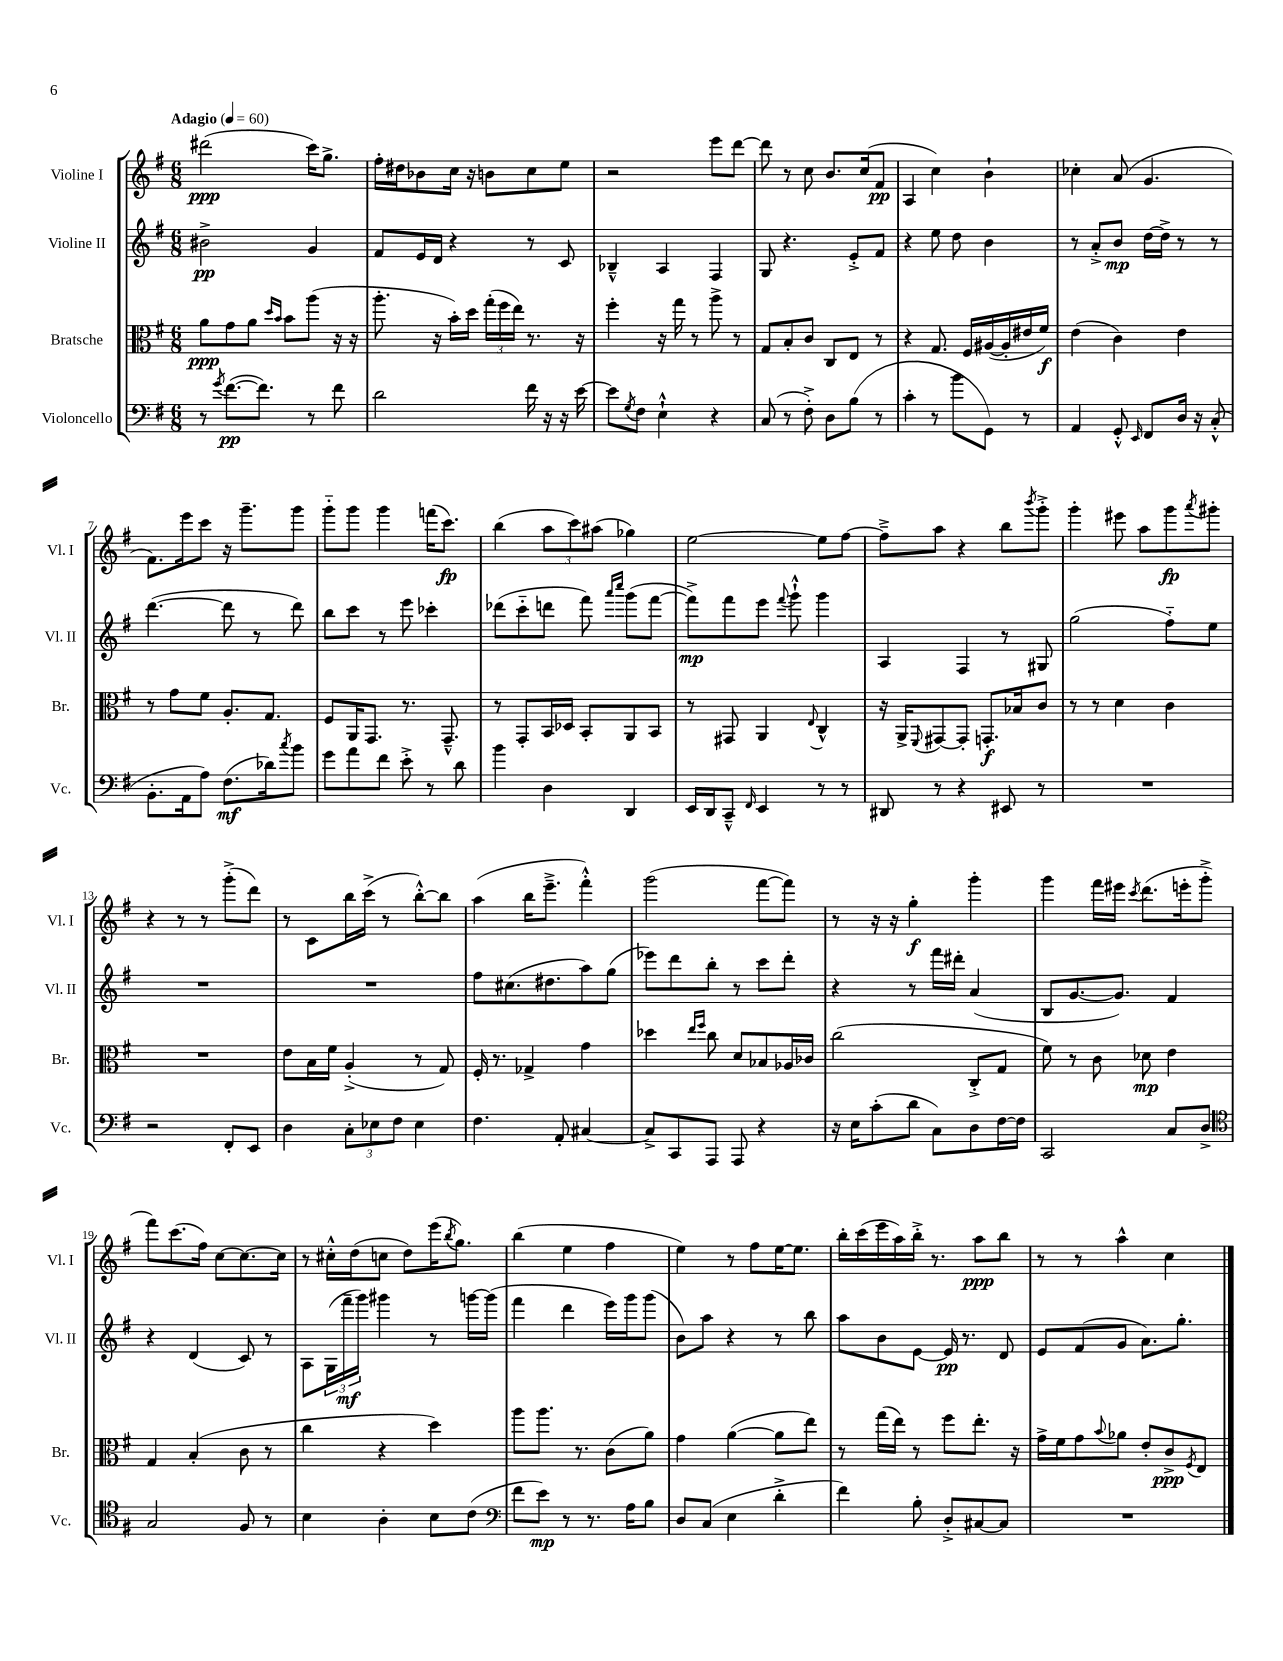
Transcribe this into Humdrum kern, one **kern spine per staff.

**kern	**kern	**kern	**kern
*staff4	*staff3	*staff2	*staff1
*clefF4	*clefC3	*clefG2	*clefG2
*k[f#]	*k[f#]	*k[f#]	*k[f#]
*M6/8	*M6/8	*M6/8	*M6/8
*MM60	*MM60	*MM60	*MM60
8r	8a	2b#^	(2ddd#
8qg	.	.	.
([8.f#	8g	.	.
.	8a	.	.
8.f#])	.	.	.
.	16qqdd	.	.
.	16qqb	.	.
.	8b	.	.
8r	(8aa	4g	16ccc)
.	.	.	8.gg^
8f#	16r	.	.
.	16r	.	.
=	=	=	=
2d	8.aa'	8f#	16ff#'
.	.	.	16dd#
.	.	16e	8b-
.	16r	16d	.
.	16b')	4r	16cc
.	16dd	.	16r
.	(24gg'	.	8b
.	24ff#	.	.
.	24ee)	.	.
16f#	8.r	8r	8cc
16r	.	.	.
16r	.	8c	8ee
[16e	16r	.	.
=	=	=	=
8e]	4ff#'	4B-~^^	2r
8qG	.	.	.
8F#	.	.	.
4E`^^	16r	4A	.
.	16gg	.	.
.	8r	.	.
4r	8aa^	4F#	8eee
.	8r	.	[8ddd
=	=	=	=
(8C	8G	8G	8ddd]
8r	8B'	4.r	8r
8F#'^)	8c	.	8cc
8D	8C	.	8.b
(8B	8E	8e'^	.
.	.	.	(16cc
8r	8r	8f#	8f#
=	=	=	=
4c'	4r	4r	4A
8r	8.G	8ee	4cc)
8b	.	8dd	.
.	16F#	.	.
8GG)	([16A#	4b	4b`
.	16A#']	.	.
8r	16e#	.	.
.	16f#)	.	.
=	=	=	=
4AA	(4e	8r	4cc-'
.	.	8a'^	.
8GG'^^	4c)	8b	(8a
16qqEE	.	.	.
8FF#	.	[16dd	4.g
.	.	16dd^]	.
16D	4e	8r	.
16r	.	.	.
(8C'^^	.	8r	.
=	=	=	=
8.BB'	8r	([4.ddd	8.f#)
.	8g	.	.
16AA	.	.	16eee
8A)	8f#	.	8ccc
(8.F#	8.A'	8ddd]	16r
.	.	.	8.ggg~
.	.	8r	.
16d-)	8.G	.	.
8qcc	.	.	.
8b	.	8ddd)	8ggg
=	=	=	=
8g	8F#	8bb	8ggg'~
8a	16AA	8ccc	8ggg
.	8.GG	.	.
8f#	.	8r	4ggg
8e'^	8.r	8eee	.
8r	.	4ccc-'	(16fff
.	8.GG~^^	.	8.ccc)
8d	.	.	.
=	=	=	=
4b	8r	(8ddd-	(4bb
.	8GG'	8ccc'~	.
4D	16BB	8ddd	12aa
.	16D-	.	.
.	.	.	12ccc)
.	8BB'	8fff#)	.
.	.	.	(12aa#
.	.	16qqaaa	.
.	.	16qqcccc	.
4DD	8AA	(8ggg	4gg-)
.	8BB	[8fff#	.
=	=	=	=
16EE	8r	8fff#^])	[2ee
16DD	.	.	.
8CC~^^	8GG#	8fff#	.
16qqFF#	.	.	.
4EE	4AA	8eee	.
.	.	8qqfff#	.
.	.	8ggg`^^	.
.	8qqE	.	.
8r	4C^^	4ggg	8ee]
8r	.	.	[8ff#
=	=	=	=
8DD#	16r	4A	8ff#~^]
.	16AA^	.	.
.	8qqFF#	.	.
8r	[8GG#	.	8aa
4r	8GG#']	4F#	4r
.	8.GG'	.	.
8EE#	.	8r	8bb
.	16B-	.	.
.	.	.	8qbbb
8r	8c	8G#	8ggg'^
=	=	=	=
2.r	8r	(2gg	4ggg'
.	8r	.	.
.	4d	.	8eee#
.	.	.	8aa
.	4c	8ff#'~)	8ggg
.	.	.	8qaaa
.	.	8ee	8ggg#'
=	=	=	=
2r	2.r	2.r	4r
.	.	.	8r
.	.	.	8r
8FF#'	.	.	(8ggg'^
8EE	.	.	8ddd)
=	=	=	=
4D	8e	2.r	8r
.	16B	.	8c
.	16f#	.	.
12C'	(4A'^	.	16bb
.	.	.	(16ccc^
12E-	.	.	.
.	.	.	8r
12F#	.	.	.
4E-	8r	.	[8bb'^^)
.	8G)	.	8bb]
=	=	=	=
4.F#	16F#'	8ff#	(4aa
.	8.r	.	.
.	.	(8.cc#	.
.	4G-^	.	16bb
.	.	8.dd#	8.eee~^
8AA'	.	.	.
[4C#	4g	8aa)	4fff#'^^)
.	.	(8gg	.
=	=	=	=
8C#^]	4dd-	8eee-)	(2ggg
8CC	.	8ddd	.
.	16qqee	.	.
.	16qqff#	.	.
8AAA	8cc	8bb'	.
8AAA	8d	8r	.
4r	8B-	8ccc	[8fff#
.	16A-	8ddd'	8fff#])
.	16c-	.	.
=	=	=	=
16r	(2cc	4r	8r
16E	.	.	.
(8c'	.	.	16r
.	.	.	16r
8d	.	8r	4gg'
8C)	.	16fff#	.
.	.	16ddd#'	.
8D	8C'^	(4a	4ggg'
[16F#	8G	.	.
16F#]	.	.	.
=	=	=	=
2CC	8f#)	8B	4ggg
.	8r	[8.g	.
.	8c	.	16fff#
.	.	8.g])	16eee#
.	.	.	8qccc
.	8d-	.	(8.ddd
8C	4e	4f#	.
.	.	.	16eee'
8D^	.	.	8ggg'^
=	=	=	=
*clefC4	*	*	*
2G	4G	4r	8fff#)
.	.	.	(8.ccc
.	(4B'	(4d	.
.	.	.	16ff#)
.	.	.	[8cc
8F#	8c	8c)	8.cc_
8r	8r	8r	.
.	.	.	16cc]
=	=	=	=
4B	4cc	8A	8r
.	.	(24G	16cc#'^^
.	.	24fff#~	.
.	.	.	(16dd
.	.	24ggg)	.
4A'	4r	4ggg#	8cc
.	.	.	8dd)
8B	4dd)	8r	(16eee
.	.	.	8qbb
.	.	.	8.gg)
(8c	.	[16ggg	.
.	.	(16ggg]	.
=	=	=	=
*clefF4	*	*	*
8f#	8aa	4fff#	(4bb
8e)	8.aa	.	.
8r	.	4ddd	4ee
.	8.r	.	.
8.r	.	.	.
.	(8c	16eee)	4ff#
16A	.	16ggg	.
8B	8a)	(8ggg	.
=	=	=	=
8D	4g	8b)	4ee)
(8C	.	8aa	.
4E	([4a	4r	8r
.	.	.	8ff#
4d'^	8a]	8r	[16ee
.	.	.	8.ee]
.	8ee)	8bb	.
=	=	=	=
4f#)	8r	8aa	16bb'
.	.	.	(16ccc
.	(16gg	8b	16eee
.	16ee)	.	16aa)
8B'	8r	[8e	16bb'^
.	.	.	8.r
8D'^	8ff#	16e]	.
.	.	8.r	.
[8C#	8.ee'	.	8aa
8C#]	.	8d	8bb
.	16r	.	.
=	=	=	=
2.r	16g^	8e	8r
.	16f#	.	.
.	8g	(8f#	8r
.	8qqb	.	.
.	8a-	8g	4aa^^
.	8e'	8.a)	.
.	8c^	.	4cc
.	.	8.gg'	.
.	8qF#	.	.
.	8E	.	.
==	==	==	==
*-	*-	*-	*-
